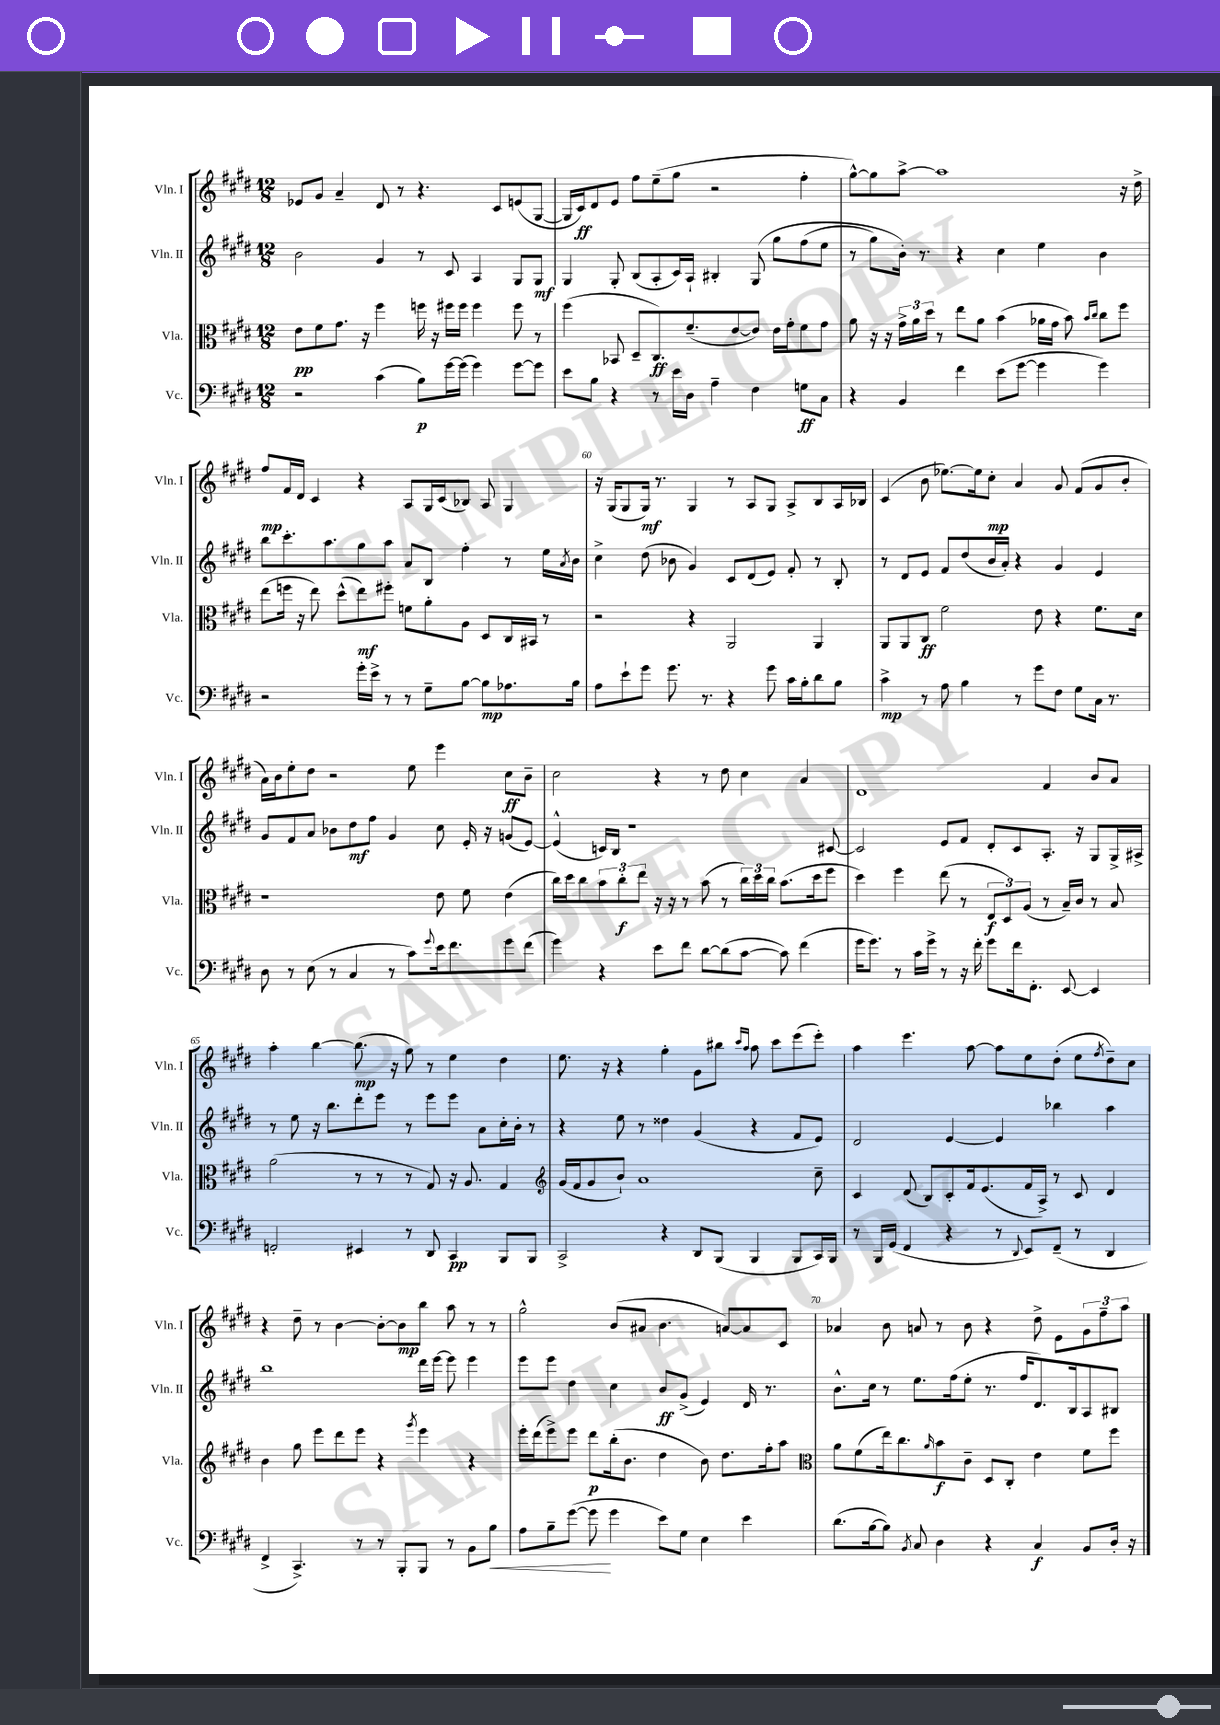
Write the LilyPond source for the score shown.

<<
\new StaffGroup <<
\new Staff = "s0" \with { instrumentName = "Vln. I" shortInstrumentName = "Vln. I" } {
    \clef treble \key e \major \numericTimeSignature \time 12/8
    ees'8 gis'8 a'4-- dis'8 r8 r4. cis'8 e'8( gis8~ |
    gis16 cis'16\ff) dis'8 e'8 fis''8 e''8--( gis''8 r2 fis''4-. |
    gis''8~-^) gis''8 a''8~-> a''1 r16 dis''16-> |
    fis''8\mp fis'16 dis'16 cis'4 r4 a8 gis16 cis'16( bes8) a8 gis4 |
    r16 gis16( gis8 gis16\mf) r8. gis4 r8 a8 gis8 a8-> b8 a16 bes16 |
    cis'4( b'8 ees''8.~) ees''16 cis''8-.\mp a'4 gis'8 fis'8( gis'8 b'8-. |
    a'16) b'16 e''8-. dis''8 r2 e''8 e'''4 cis''8\ff b'8-- |
    cis''2 r4 r8 dis''8 cis''4 a'4 |
    dis'1 fis'4 b'8 a'8 |
    a''4-. b''4~ b''8.\mp( r16 gis''8) r8 e''4 dis''4 |
    e''8. r16 r4 gis''4-. gis'8 bis''8 \grace { cis'''16 a''16 } a''8 cis'''8 e'''8( e'''8-.) |
    a''4 e'''4. a''8~ a''8 e''8 dis''8-.( e''8 \acciaccatura { fis''8 } dis''8--) cis''8 |
    r4 dis''8-- r8 b'4~ b'8~-. b'8\mp b''8 a''8 r8 r8 |
    gis''2-^ b'8( ais'8 b'4. a'8~) a'8 cis'8 |
    aes'4 b'8 a'8 r8 b'8 r4 dis''8-> e'8 \tuplet 3/2 { gis'8 fis''8-- a''8 } \bar "|." |
}
\new Staff = "s1" \with { instrumentName = "Vln. II" shortInstrumentName = "Vln. II" } {
    \clef treble \key e \major \numericTimeSignature \time 12/8
    b'2 gis'4 r8 cis'8 a4 gis8 gis8\mf |
    gis4 gis8-. b8( a8-. cis'16) a16-! bis4-. gis8\( gis''8 fis''8( e''8 |
    r8 gis''8) b'16-.\) r8. r4 cis''4 e''4 b'4 |
    b''8 cis'''8.-. a''8. gis''8 a''8 a'8 b8 fis''4-. r8 e''16 \acciaccatura { a'8 } b'16 |
    cis''4-> dis''8( bes'8 gis'4) cis'8 dis'8( e'8) fis'8-. r8 b8-. |
    r8 dis'8 e'8 fis'8 dis''8( b'16 a'16-.) r4 gis'4 e'4 |
    gis'8 fis'8 a'8 bes'8 dis''8\mf fis''8 gis'4 cis''8 e'16-. r16 g'8( e'8~) |
    e'4-^( c'16) b16 r1 cis'8~ |
    cis'2 e'8 fis'8 dis'8-. cis'8 a8.-. r16 gis8 gis16-> ais16-> |
    r8 e''8 r16 b''8. dis'''8-. e'''8 r8 e'''8 e'''8 a'8 cis''16-. b'16-. r8 |
    r4 e''8 r8 disis''4 gis'4( r4 fis'8 e'8) |
    dis'2 e'4~ e'4 bes''4 a''4 |
    b''1 dis'''16 e'''16~ e'''8 e'''4 |
    e'''8 e'''8 dis''4 cis''4 b'8\ff gis'8->( e'4) dis'16 r8. |
    b'8.-^ cis''16 r8 e''8. fis''16( e''8-. r8. fis''16 dis'8.) b16 a8 bis8 \bar "|." |
}
\new Staff = "s2" \with { instrumentName = "Vla." shortInstrumentName = "Vla." } {
    \clef alto \key e \major \numericTimeSignature \time 12/8
    e'8\pp fis'8 gis'8. r16 fis''4 f''16 r16 fis''16 fis''16 fis''4 fis''8 r8 |
    fis''4( bes,8 dis8-- cis8.\ff) fis'8.--( e'8~ e'8) e'16 gis'16-. fis'8 gis'8 |
    a'8 r16 r16 \tuplet 3/2 { gis'16-> a'16 dis''16 } r8 e''8 a'8 b'4( aes'16 gis'16 b'8) \grace { b'16 cis''16 } cis''8 fis''8 |
    e''8( f''16 r16 e''8) dis''8-^( e''8\mf) fis''8-. f'8 a'8-. a8 dis8 cis16 bis,16 r8 |
    r2 r4 a,2 a,4 |
    a,8 a,8 cis8\ff fis'2 e'8 r4 fis'8. dis'16 |
    r1 e'8 fis'8 e'4( |
    cis''16) dis''16 cis''8 \tuplet 3/2 { b'8 cis''8-.\f e''8 } r16 r16 r8 b'8( r8 \tuplet 3/2 { cis''16) dis''16 cis''16 } b'8.( dis''16 fis''8 |
    dis''4) fis''4 e''8( r8 \tuplet 3/2 { e8\f dis8) a8( } r8 b16--) cis'16 r8 b8 |
    a'2( r8 r8 r8 gis8) r16 a8. gis4 |
    \clef treble gis'16( fis'16 gis'8 b'8-!) a'1 cis''8-- |
    cis'4 dis'8( b8) cis'8-. fis'16 e'8.( fis'16 a16->) r8 cis'8 dis'4 |
    b'4 gis''8 e'''8 dis'''8 e'''8 r4 \acciaccatura { gis'''8 } e'''4 r4 |
    e'''16-. dis'''16( e'''8->) e'''8 dis'''8\p b''16-.( b'8. dis''4 b'8) dis''8. fis''16-. a''8 |
    \clef alto a'8 fis'8( e''16) cis''8. \grace { a'16 } b'8\f cis'8-- dis8 cis8-. e'4 fis'8 fis''8 \bar "|." |
}
\new Staff = "s3" \with { instrumentName = "Vc." shortInstrumentName = "Vc." } {
    \clef bass \key e \major \numericTimeSignature \time 12/8
    r2 cis'4( b8\p) gis'16~ gis'16( gis'4) gis'8~ gis'8 |
    e'8 b8 r4 r8 e'16 dis16 a4-- fis4 g8\ff cis8 |
    r4 b,4 fis'4 e'8( gis'8~ gis'4 gis'4) |
    r2 gis'16-. e'16-> r8 r8 gis8-- b8~ b8\mp aes8. b16 |
    a8 e'8-! gis'8 gis'8. r8. r4 gis'8 cis'16 b16-. dis'8 b8 |
    cis'4->\mp r8 a8 b4 r8 gis'8 fis8 gis8 cis16 r8. |
    dis8 r8 e8( r8 cis4 r8 cis'8) \appoggiatura { gis'8 } e'16 fis'8. gis'8 fis'8( |
    gis'4) r4 e'8 fis'8 dis'8~ dis'8( cis'8~ cis'8) fis'4( |
    gis'16 gis'8.) r8 cis'16 gis'16-> r8 r16 fis'16-. gis'8 fis'16 fis,8.-. e,8~ e,4 |
    f,2-. eis,4 r8 dis,8 cis,4\pp b,,8 b,,8 |
    cis,2-> r4 dis,8 b,,8( b,,4 b,,8 cis,16) b,,16 |
    r8 b,,16 gis,16( fis,4 r4 r8 \appoggiatura { dis,8 } e,8) fis,8--( r8 dis,4 |
    fis,4-> cis,4.->) r8 r8 b,,8-. b,,8 r8 b,8 b8\< |
    a8 b8-- gis'8~( gis'8\! gis'4 e'8) gis8 e4 e'4 |
    dis'8.( b16~ b8) \acciaccatura { b,8 } cis8 dis4 r4 cis4\f b,8 dis16-. r16 \bar "|." |
}
>>
>>
\layout { \context { \Score currentBarNumber = #56 \override BarNumber.break-visibility = ##(#f #t #t) barNumberVisibility = #(every-nth-bar-number-visible 5) } }
